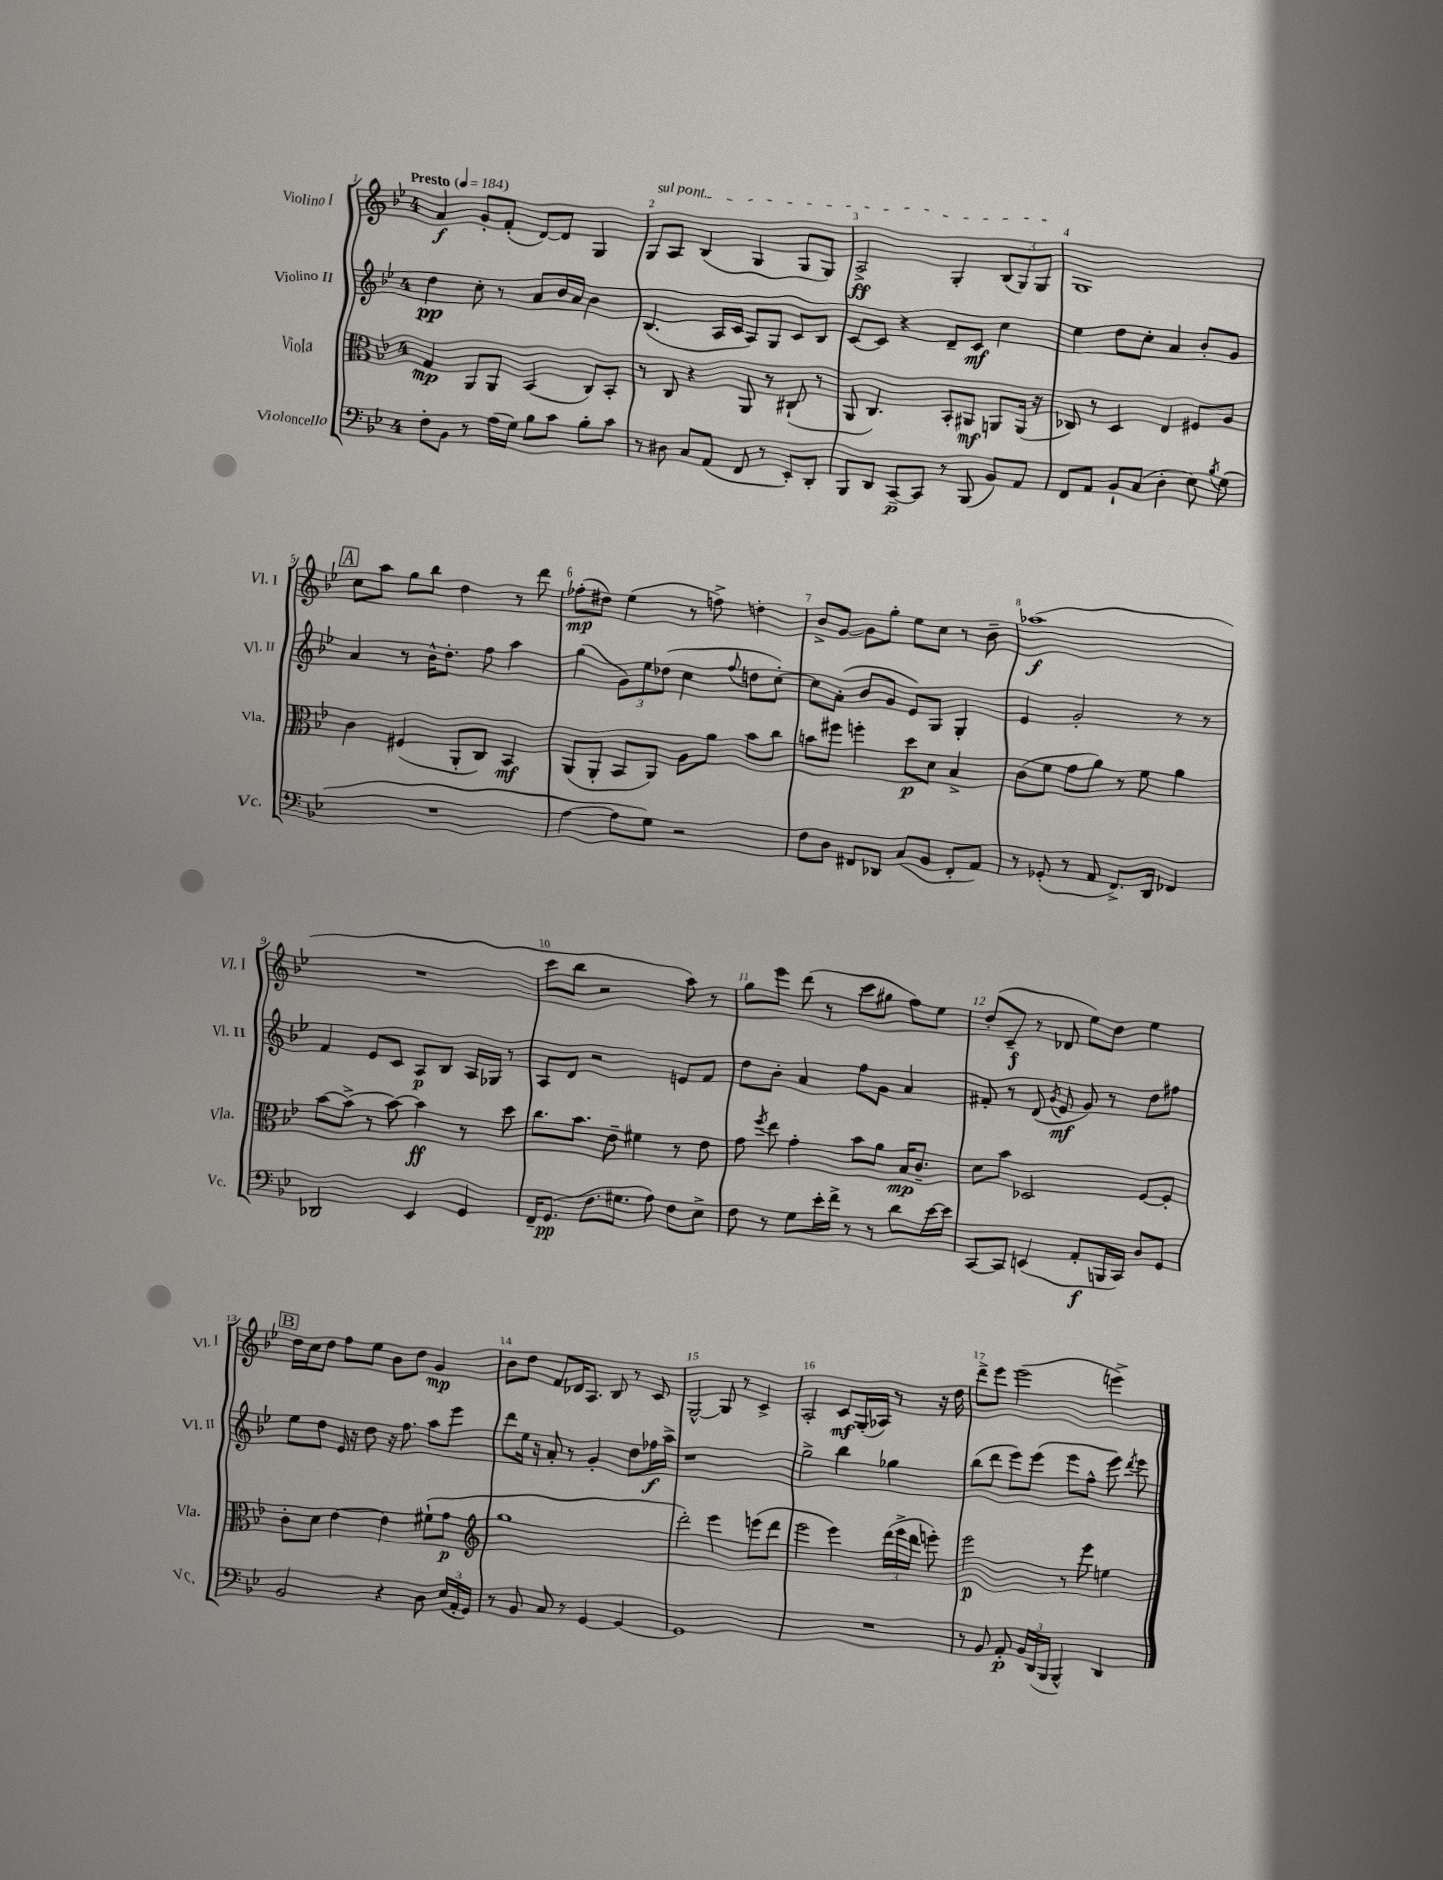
<<
\new StaffGroup <<
\new Staff = "s0" \with { instrumentName = "Violino I" shortInstrumentName = "Vl. I" } {
    \clef treble \key bes \major \once \override Staff.TimeSignature.style = #'single-digit \time 4/4 \tempo "Presto" 4 = 184
    \autoBeamOff a'4\f g'8[-. f'8]-.( d'8[~) d'8] g4 |
    \once \override TextSpanner.bound-details.left.text = \markup { \italic "sul pont." } g8[\startTextSpan a8] bes4( g4 g8[ g8]) |
    a2->\ff g4-. \tuplet 3/2 { bes8[( g8) g8]\stopTextSpan } |
    g1 |
    \mark \markup { \box "A" } c''8[ a''8] g''8[ bes''8] d''4 r8 d'''8 |
    fes''8[-.\mp( dis''8]) ees''4( r8 f''8->) d''4-. |
    bes'8[-> g'8]~ g'8[ g''8]-. ees''8[ c''8] r8 bes'8-- |
    aes''1\f( |
    R1 |
    c'''8[ bes''8] r2 a''8) r8 |
    g''8[ ees'''8] d'''8( r8 c'''8[ gis''8] f''8[) ees''8] |
    d''8[-.( c'8]--\f r8 des'8 ees''8[) d''8] ees''4 |
    \mark \markup { \box "B" } d''16[ c''16 d''8] f''8[ ees''8] bes'8[ d''8] g'4\mp |
    bes'8[ d''8] f'8[ des'16 a8.] bes8 r8 c'8 |
    g2~-^ g8 r8 c'4-> |
    a2-. c'8[\mf g16-.( aes16]) r8 r16 d''16 |
    d'''8[-> ees'''8] ees'''2( e'''4->) \bar "|." |
}
\new Staff = "s1" \with { instrumentName = "Violino II" shortInstrumentName = "Vl. II" } {
    \clef treble \key bes \major \once \override Staff.TimeSignature.style = #'single-digit \time 4/4
    \autoBeamOff d''4\pp c''8-. r8 a'8[ bes'16 a'16] bes'4 |
    bes4.( a16[ c'16] a8[) g8] c'8[ bes8] |
    c'8[~ c'8] r4 d'8[-- c'8]\mf c''4 |
    ees''4 d''8[ c''8]-. a'4 bes'8[-. g'8] |
    \mark \markup { \box "A" } a'4 r8 bes'16[-^ d''8.]-. f''8 a''4 |
    g''4( \tuplet 3/2 { g'8[) ees''8 des''8]( } c''4 \appoggiatura { f''8 } d''8[ c''8]~-.) |
    c''8[ a'8]-.( bes'8[ g'8] ees'8[) g8] g4-. |
    ees'4 g'2-. r8 r8 |
    f'4 ees'8[ c'8] a8[\p bes8] a16[ ges16] r8 |
    a8[ d'8] r2 e'8[ f'8] |
    d''8[ bes'8]-. a'4 f''8[ g'8] a'4 |
    fis'8-. r8 d'8( \acciaccatura { g'8 } ees'8\mf g'8) r8 d''8[ fis''8] |
    \mark \markup { \box "B" } ees''8[ d''8] ees'16 r16 d''8 r16 f''8. a''8[ ees'''8] |
    d'''8[ ees''16] r16 a'8-. r8 g'4-. d''8[ fes''16\f a''16]-> |
    r1 |
    g''2-> bes''4 ges''4 |
    bes''8[( d'''8] ees'''8[) ees'''8]( ees'''8[ f''8]-^ ees'''8) \acciaccatura { d'''8 } ees'''8 \bar "|." |
}
\new Staff = "s2" \with { instrumentName = "Viola" shortInstrumentName = "Vla." } {
    \clef alto \key bes \major \once \override Staff.TimeSignature.style = #'single-digit \time 4/4
    \autoBeamOff g4\mp a,8[ a,8] bes,4( c8[) bes,8]-. |
    r8 c8 r4 a,8 r8 cis8-!( r8 |
    a,8 c4.) bes,8[-. ais,8]\mf a,8[ a,16]( r16 |
    ces8) r8 d4 ees4 fis8[ a8] |
    \mark \markup { \box "A" } c'4 fis4( a,8[-. c8]) bes,4\mf |
    a,8[( a,8]-. bes,8[ a,8]) a8[ a'8] bes'8[ c''8] |
    b'8[ fis''8] f''4-. d''8[\p d'8] bes4-> |
    c'8[( f'8] g'8[ a'8]) r8 f'8 a'4 |
    bes'8[~ bes'8]->( r8 bes'8~) bes'4\ff r8 d''8 |
    c''8.[ bes'8.] ees'8-- fis'4 r8 ees'8 |
    g'8 \acciaccatura { f''8 } ees''8 g'4-. bes'8[ a'8] bes16[\mp c'8.]-- |
    d'8[ bes'8] des2 f8[~ f8]-. |
    \mark \markup { \box "B" } c'8[-. d'8] ees'4~ ees'4 fis'8[-!( g'8]\p |
    \clef treble g''1 |
    d'''2-.) ees'''4 e'''8[( d'''8] |
    ees'''2 ees'''4) \tuplet 3/2 { d'''16[( ees'''16-> d'''16] } e'''8-.) |
    ees'''2\p r8 ees'''8 e''4 \bar "|." |
}
\new Staff = "s3" \with { instrumentName = "Violoncello" shortInstrumentName = "Vc." } {
    \clef bass \key bes \major \once \override Staff.TimeSignature.style = #'single-digit \time 4/4
    \autoBeamOff f8[-. bes,8] r8 a16[( g16]) bes8[ c'8] bes8[-. c'8] |
    r8 dis8 c8[ a,8]( f,8 r8 ees,8[-.) d,8]-. |
    bes,,8[ d,8] c,8[~--\p c,8] r8 bes,,8( bes,8[) a,8] |
    f,8[ a,8] bes,8[-! c8]( d4-. ees8) \acciaccatura { bes8 } g8( |
    \mark \markup { \box "A" } R1 |
    a4~ a8[ g8]) r2 |
    f8[ d8] fis,8[ des,8] c8[( bes,8] fis,8[-. a,8]) |
    r8 ges,8-.( r8 a,8 f,8.[->) d,16] fes,4 |
    des,2 ees,4 g,4 |
    f,16[-- g,8.]\pp( f8.[ gis8.] a8) f8[ ees8]-> |
    f8 r8 g8[ ees'16-. f'16]-> r8 r8 d'8[ ees'16~ ees'16] |
    c,8[~ c,8] e,4( a,8[-.\f b,,16 c,16]) d8[ g,8] |
    \mark \markup { \box "B" } bes,2 r4 d8 \tuplet 3/2 { ees16[( a,16-. g,16]) } |
    r8 bes,8 c8 r8 g,4~ g,4~ |
    g,1 |
    R1 |
    r8 bes,8 a,8-.\p \tuplet 3/2 { bes,16[ d,16( bes,,16] } bes,,4-^) d,4 \bar "|." |
}
>>
>>
\layout { \context { \Score \override BarNumber.break-visibility = ##(#f #t #t) barNumberVisibility = #all-bar-numbers-visible } }
